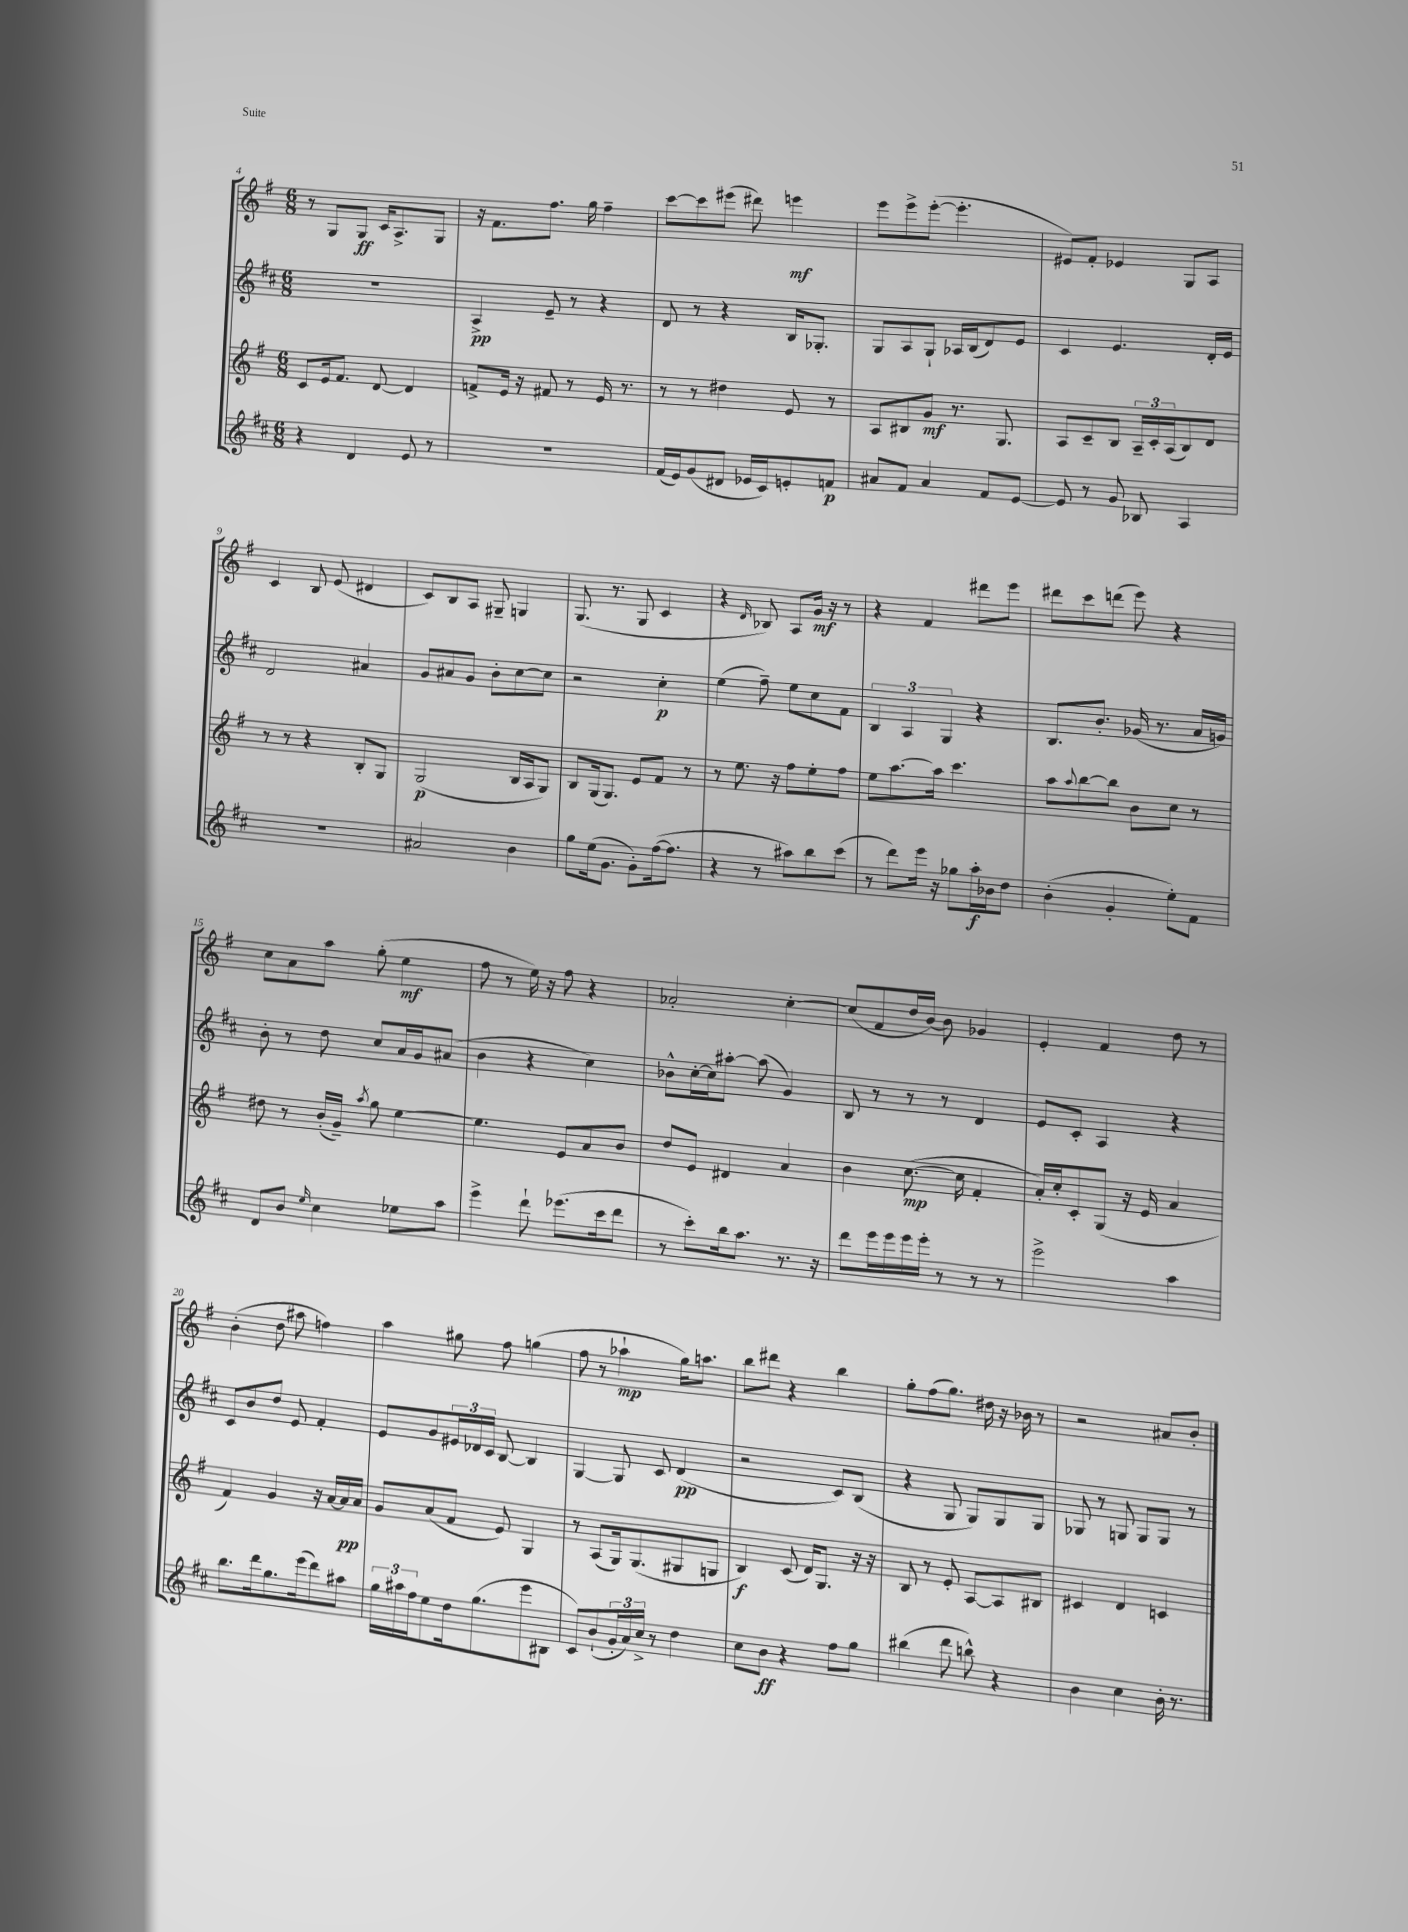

**kern	**kern	**kern	**kern
*staff4	*staff3	*staff2	*staff1
*clefG2	*clefG2	*clefG2	*clefG2
*k[f#c#]	*k[f#]	*k[f#c#]	*k[f#]
*M6/8	*M6/8	*M6/8	*M6/8
4r	8c/L	2.r	8r
.	16e/k	.	8G/L
.	8.f#/J	.	.
4d/	.	.	8G/J
.	[8d/	.	16c/LK
.	.	.	8.A^/
8e/	4d/]	.	.
8r	.	.	8G/J
=	=	=	=
2.r	8f^/L	4A^/	16r
.	.	.	8.f#\L
.	16e/Jk	.	.
.	16r	.	.
.	8f#/	8e~/	8.ff#\J
.	8r	8r	.
.	.	.	16gg\
.	16e/	4r	4ff#~\
.	8.r	.	.
=	=	=	=
(16f#/LL	8r	8d/	[8ccc\L
16e/J)	.	.	.
(8g/	8r	8r	8ccc\]
8d#/J	4dd#\	4r	(8eee#\J
16e-/LL	.	.	8ddd#\)
16c#/J)	.	.	.
8e'/	8e/	16B/LK	4eee\
.	.	8.G-'/J	.
8f/J	8r	.	.
=	=	=	=
8a#/L	8A/L	8G/L	8eee\L
8f#/J	8B#/	8A/	8eee^\
4a#/	8g/J	8G`/J	([8eee'\J
.	8.r	16A-/LL	4.eee'\]
.	.	(16B/J	.
8f#/L	.	8d/)	.
.	8.G/	.	.
[8e/J	.	8e/J	.
=	=	=	=
8e/]	8A/L	4c#/	8e#/L)
8r	8c~/	.	8f#'/J
8g/	8B/J	4.e/	4e-/
8B-/	24A~/LL	.	.
.	24c'/	.	.
.	(24A/J	.	.
4A/	8B/)	.	8G/L
.	8d/J	16d'/LL	8A/J
.	.	16e/JJ	.
=	=	=	=
2.r	8r	2d/	4c/
.	8r	.	.
.	4r	.	8B/
.	.	.	(8e/
.	8B'/L	4a#/	4d#/
.	8G/J	.	.
=	=	=	=
2a#/	(2G/	8g/L	8c/L)
.	.	8a#/	8B/
.	.	8g/J	8A/J
.	.	8b'\L	8G#~/
4b\	16B/LL	[8cc#\	4G/
.	16A/J	.	.
.	8G/J)	8cc#\]J	.
=	=	=	=
8gg\L	8B/L	2r	(8.G/
(16ee\k	(16G/k	.	.
8.g\J	8.G/J)	.	8.r
8g'\L)	8e/L	.	8G/
([16ff#\k	8f#/J	4cc#'\	4c/
8.ff#\]J	.	.	.
.	8r	.	.
=	=	=	=
4r	8r	(4ee\	4r
.	8.ee\	.	.
.	.	.	16qqd/
8r	.	8ff#~\)	8B-/)
.	16r	.	.
8aa#\L)	8ff#\L	8ee\L	8A/L
8bb\	8ee'\	8cc#\	16g/Jk
.	.	.	16r
(8ccc#\J	8ff#\J	8f#\J	8r
=	=	=	=
8r	8ee\L	6B/	4r
8ddd\L)	[8.aa\	.	.
.	.	6A/	.
16eee\Jk	.	.	4f#/
16r	16aa\]Jk	.	.
.	.	6G/	.
8gg-\L	4.ccc\	.	.
16aa'\L	.	4r	8ddd#\L
16b-\J	.	.	.
8dd\J	.	.	8eee\J
=	=	=	=
(4b'\	8aa\L	8.B/L	8ddd#\L
.	8qqaa/	.	.
.	[8bb\	.	8ccc\
.	.	8.b'/J	.
4g'/	8bb\]J	.	(8ddd\J
.	8b\L	(16g-/	8eee\)
.	.	8.r	.
8ee'\L)	8cc\J	.	4r
8f#\J	8r	16a/LL	.
.	.	16g/JJ)	.
=	=	=	=
8d/L	8dd#\	8b'\	8cc\L
8b/J	8r	8r	8a\
16qqee/	.	.	.
4cc#\	(16b'/LL	8dd\	8aa\J
.	16g~/JJ)	.	.
.	8qaa/	.	.
.	8gg\	8cc#/L	(8gg'\
8ee-\L	[4ee\	16a/L	4ee\
.	.	16g/J	.
8aa\J	.	(8a#/J	.
=	=	=	=
4eee^\	4.ee\]	4b\	8ff#\
.	.	.	8r
8ddd`\	.	4r	16ee\)
.	.	.	16r
(8.eee-\L	8e/L	.	8ff#\
.	8a/	4cc#\)	4r
16ccc#\k	.	.	.
8ddd\J	8b/J	.	.
=	=	=	=
8r	8dd/L	8b-^^\L	2a-'/
8ccc#'\L)	8e/J	[16cc#'\L	.
.	.	16cc#\]J	.
16bb\k	4d#/	[8aa#'\J	.
8.aa\J	.	.	.
.	.	(8aa#\]	.
8.r	4a/	4g/)	[4cc'\
16r	.	.	.
=	=	=	=
8ddd\L	4b\	8B/	(8cc/]L
16eee\L	.	8r	8f#/
16eee\	.	.	.
16eee\	([8.cc\	8r	16dd/L
16eee'\JJ	.	.	[16b/JJ)
8r	.	8r	8b\]
.	16cc\]	.	.
8r	4f#'/	4d/	4g-/
8r	.	.	.
=	=	=	=
2eee^\	16a'/LL)	8e/L	4e'/
.	16cc'/J	.	.
.	8c'/	8c#'/J	.
.	(8G/J	4A/	4f#/
.	16r	.	.
.	16e/	.	.
4aa\	4a/	4r	8dd\
.	.	.	8r
=	=	=	=
8.bb\L	4f#/)	8c#/L	(4b'\
.	.	8b/	.
16ddd\k	.	.	.
8.gg\	4g/	8dd/J	8dd\
.	.	8e/	8aa#\
(16eee\k	.	.	.
8ddd\)	16r	4f#'/	4ff\)
.	[16a/LL	.	.
8aa#\J	16a/]	.	.
.	16a/JJ	.	.
=	=	=	=
24gg\LL	8g/L	8e/L	4aa\
24aa#\	.	.	.
24ff#\J	.	.	.
8ee\	(8a/	8g/	.
16dd\k	8f#/J	24e#/L	8gg#\
.	.	24d-/	.
(8.gg\	.	.	.
.	.	24c#/JJ	.
.	8e/)	[8B/	8ff#\
8eee\	4G/	4B/]	(4gg\
8B#\J	.	.	.
=	=	=	=
8c#/L)	8r	[4G/	8ff#\
(8b`/	(8A/L	.	8r
24g'/L	16G/k)	8G/]	4aa-`\
24a/)	.	.	.
.	(8.G/	.	.
24cc#^/JJ	.	.	.
8r	.	8c#/	.
4dd\	8G#/	(4d/	16gg\LK)
.	.	.	8.aa\J
.	8G/J	.	.
=	=	=	=
8cc#\L	4B/)	2r	8bb\L
8b\J	.	.	8ddd#\J
4r	(8c/	.	4r
.	16d/LK)	.	.
.	8.G/J	.	.
8ff#\L	.	8c#/L)	4bb\
8gg\J	16r	(8B/J	.
.	16r	.	.
=	=	=	=
(4bb#\	8B/	4r	8gg'\L
.	8r	.	(8ff#\
8ddd\	8e'/	8G/	8.gg\J)
8bb^^\)	[8A/L	8G/L)	.
.	.	.	16dd#\
4r	8A/]	8G/	16r
.	.	.	16b-\
.	8B#/J	8G/J	8r
=	=	=	=
4b\	4c#/	8G-/	2r
.	.	8r	.
4cc#\	4d/	8G/	.
.	.	8G/L	.
16b'\	4c/	8G/J	8a#/L
8.r	.	.	.
.	.	8r	8b'/J
==	==	==	==
*-	*-	*-	*-
